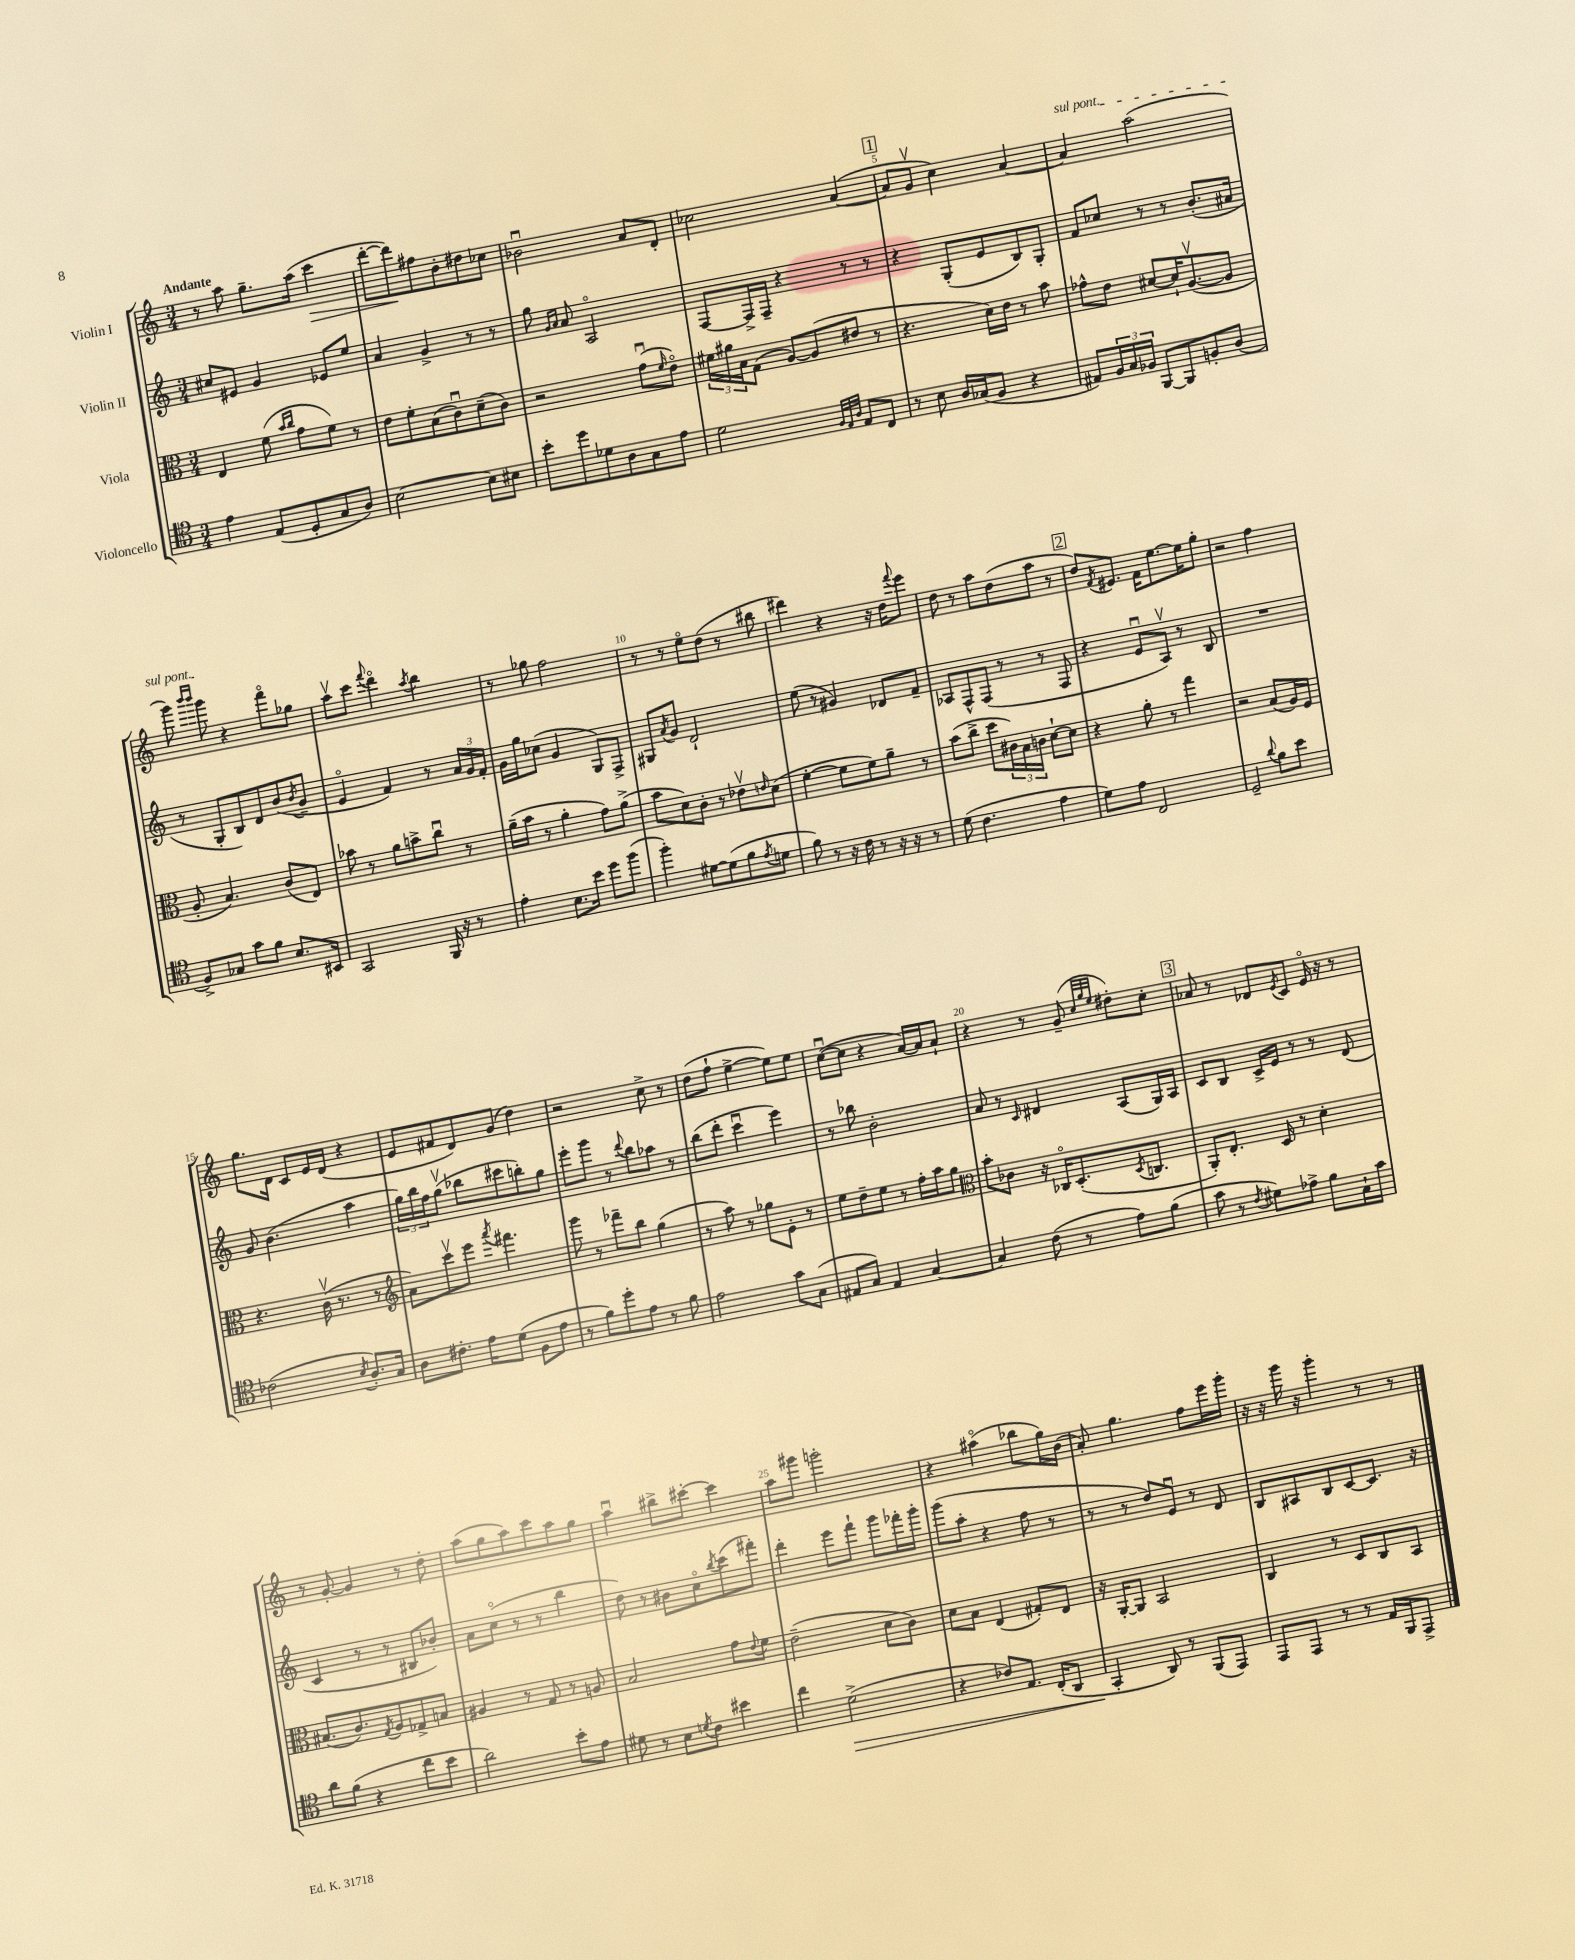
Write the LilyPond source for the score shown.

<<
\new StaffGroup <<
\new Staff = "s0" \with { instrumentName = "Violin I" } {
    \clef treble \key c \major \numericTimeSignature \time 3/4 \tempo "Andante"
    r8 a''8 g''8.-- a''16( c'''4\> |
    d'''8~-. d'''8\!) fis''8 b'8-. dis''8 ces''8 |
    bes'2\downbow a'8 d'8-. |
    ces''2 a'4~( |
    \mark \markup { \box "1" } a'8 g'8\upbow c''4) a'4~ |
    \once \override TextSpanner.bound-details.left.text = \markup { \italic "sul pont." } a'4\startTextSpan a''2( |
    g'''8) \grace { b'''16 b'''16 } g'''8\stopTextSpan r4 f'''8\flageolet ges''8 |
    a''8\upbow c'''8 \appoggiatura { f'''8 } d'''4\flageolet \acciaccatura { a''8 } b''4 |
    r8 ges''8 f''2 |
    r8 r8 e''8\flageolet d''8( r8 bis''8 |
    dis'''4) r4 r16 d''16 \appoggiatura { f'''8 } e'''8 |
    d''8 r8 a''8 d''8( a''8 r8 |
    \mark \markup { \box "2" } d''8) \acciaccatura { f'8 } eis'8. f'16 e''8.~ e''16 g''8-. |
    r2 f''4 |
    g''8. d'16 c'8 e'16 d'16( r4 |
    e'8 fis'8 d'8) g'8( d''4) |
    r2 c''8-> r8 |
    d''8( f''8-! e''4~-> e''8) e''8 |
    c''8~\downbow( c''8 r4 a'16~) a'16 a'8-! |
    r4 r8 g'8--( \grace { c''32 g''32 e''32 } dis''8-.) c''8-. |
    \mark \markup { \box "3" } aes'8 r8 des'8 \acciaccatura { e'8 } c'8 e'16\flageolet r16 r8 |
    r8 g'8~-. g'4 r8 d''8-. |
    a''8( g''8 a''8) c'''8 a''8 g''8 |
    a''4\downbow bis''8-> cis'''8~-. cis'''4 |
    a''8 gis'''8 g'''2-. |
    r4 ais''4\flageolet( bes''8 g''16) b'16( |
    a'8-.) g''4. f''8 e'''16 g'''16-. |
    r16 r16 g'''16 r16 g'''4-. r8 r8 \bar "|." |
}
\new Staff = "s1" \with { instrumentName = "Violin II" } {
    \clef treble \key c \major \numericTimeSignature \time 3/4
    cis''8 eis'8 g'4 ees'8 e''8 |
    a'4 g'4-> r8 r8 |
    g''8 \grace { g'16 a'16 } a'8 a2\flageolet |
    f8~ f16-> f16-- r4 r8 r8 |
    \mark \markup { \box "1" } r4 g8-.( e'8 b8) g8-. |
    f'8 ces''8 r8 r8 b'8.-.( ais'16 |
    r8 g8-. b8) d'8 b'8( \acciaccatura { b'8 } g'8-- |
    e'4\flageolet f'4) r8 \tuplet 3/2 { a'16 g'16 f'16-. } |
    g'16 g''16 ces''8( g'4 g8) f8-> |
    gis8 \acciaccatura { a'8 } g'8 d'2-! |
    e''8( r8 gis'4) des'8 f'8-- |
    aes8 f8-^ f8( r8 r8 f8 |
    \mark \markup { \box "2" } r4 e'8\downbow a8\upbow) r8 b8 |
    R2. |
    g'8 b'4.( a''4 |
    \tuplet 3/2 { g''16) b''16 f''16 } g''8\upbow( bes''8 cis'''8 b''8-.) g''8 |
    e'''8-. g'''8 r8 \appoggiatura { d'''8 } b''8 aes''8 r8 |
    b''8( d'''8-. c'''4\downbow e'''4) |
    r8 bes''8 b'2-. |
    a'8 r8 \grace { c'16 } dis'4 a8( g16) a16 |
    \mark \markup { \box "3" } c'8 b8 c'16-> e'16 r8 r8 d'8( |
    c'4 r8 r8 bis8 bes'8-.) |
    a'8 c''8\flageolet( r8 r8 b''4 |
    d''8) r8 bis'8 c''8\flageolet \acciaccatura { b''8 } c'''8( fis'''8-.) |
    d'''4-. e'''8 f'''8-! g'''8 fes'''16-. g'''16-. |
    g'''8( a''8-. r4 f''8 r8 |
    r8 r8 d''8) e'8\downbow r8 d'8 |
    b8 ais8 b8 c'8~ c'8. r16 \bar "|." |
}
\new Staff = "s2" \with { instrumentName = "Viola" } {
    \clef alto \key c \major \numericTimeSignature \time 3/4
    e4 f'8( \grace { b'16 c''16 } g'8 f'8) r8 |
    e'8 f'8-. b8( c'8\downbow) d'8--( c'8) |
    r2 g'8\downbow( \grace { f'16 } e'8\flageolet) |
    \tuplet 3/2 { fis'16 ais'16 b16 } g8( a8~) a8( eis'8 r8 |
    \mark \markup { \box "1" } r4. d'16) e'16 r8 b'8 |
    ges'8-^ e'8 dis'8~ dis'16-! a8.~\upbow( a8 |
    a8-. b4.) c'8( e8) |
    bes'8 r8 a'8 b'8-> c''8\downbow r8 |
    a'16--( b'16 r8 a'4-. g'8) a'8->( |
    b'8 d'8) c'8-. r8 ees'8\upbow \grace { e'16 } d'8( |
    f'4~-. f'8 f'8) a'8-- r8 |
    b'8( c''8-> d''8 \tuplet 3/2 { cis'16) b16 c'16 } d'8~-! d'8 |
    \mark \markup { \box "2" } r4 a'8-. r8 g''4 |
    r2 b8( a16) f16 |
    r4. c'16\upbow( r8. r8 |
    \clef treble a'8) c'''8\upbow e'''8 \acciaccatura { a'''8 } fis'''4. |
    g'''8 r8 fes'''8-- b''8 g''4( |
    r8 a''8) r8 ges''8 e'8-. r8 |
    e''8 d''8-- e''8 r8 f''16-. a''16 g''8 |
    \clef alto b'8-. ces'8 r16 ces16\flageolet d8.-.( \acciaccatura { d8 } c8. |
    \mark \markup { \box "3" } a,8-.) e8.-. d16 r8 d'4-. |
    bis8.( c'8.) \acciaccatura { g8 } a8 ges8-> b8 |
    ais4 r8 g8 r8 a8 |
    b2 g'8 \appoggiatura { e'8 } f'8 |
    e'2--( d'8 c'8) |
    d'8 b8 e4( gis8-.) e8 |
    r16 a,16~-. a,8 b,2 |
    c4 r8 d8 c8 b,8 \bar "|." |
}
\new Staff = "s3" \with { instrumentName = "Violoncello" } {
    \clef tenor \key c \major \numericTimeSignature \time 3/4
    e'4 e8( d8-. g8 a8) |
    b2~ b8 bis8 |
    b'8-. d''8 des'8 a8 g8 e'8 |
    d'2 \grace { f32 e32 a32 } e8 c8 |
    \mark \markup { \box "1" } r8 b8 a16 ges16( f8 r4 |
    eis8) \tuplet 3/2 { f16 g16 fes16 } f,8~ f,8 f8-. a8( |
    f8->) ges8 g'8 f'8 b8. bis,16 |
    g,2 f,16 r16 r8 |
    e'4-. b8. b'16 d''8 f''8( |
    f''4-.) dis'8~ dis'8( f'8 \acciaccatura { e'8 } d'8 |
    f'8) r8 r16 c'16 r8 r16 r16 r8 |
    d'8( c'4. e'4 |
    \mark \markup { \box "2" } d'8) e'8 c2 |
    d2-- \appoggiatura { a'8 } f'8 b'8 |
    ces'2( \acciaccatura { b8 } a8.-.) g16 |
    a8 cis'8.-. e'16 d'8( f8 e'8 |
    r8 f'8) d''8-. e'8 r8 f'8 |
    e'2 g'8 g8( |
    eis8 g8) eis4 g4~ |
    g4 c'8( r8 e'8) f'8( |
    \mark \markup { \box "3" } g'8 r8 \acciaccatura { c'8 } dis'8) ees'8-> f'8 g16-! g'16 |
    a'8 f'8( r4 c''8 b'8 |
    a'2) b'8-. e'8 |
    dis'8 r8 b8 \acciaccatura { d'8 } c'8 bis'4 |
    c''4 d'2->\>( |
    r4 ces'8) e8. c16-.( a,8 |
    g,4-.\! a,8) r8 f,8( e,8) |
    e,8 e,8 r8 r8 e16 f,16 e,8-> \bar "|." |
}
>>
>>
\layout { \context { \Score \override BarNumber.break-visibility = ##(#f #t #t) barNumberVisibility = #(every-nth-bar-number-visible 5) } }
